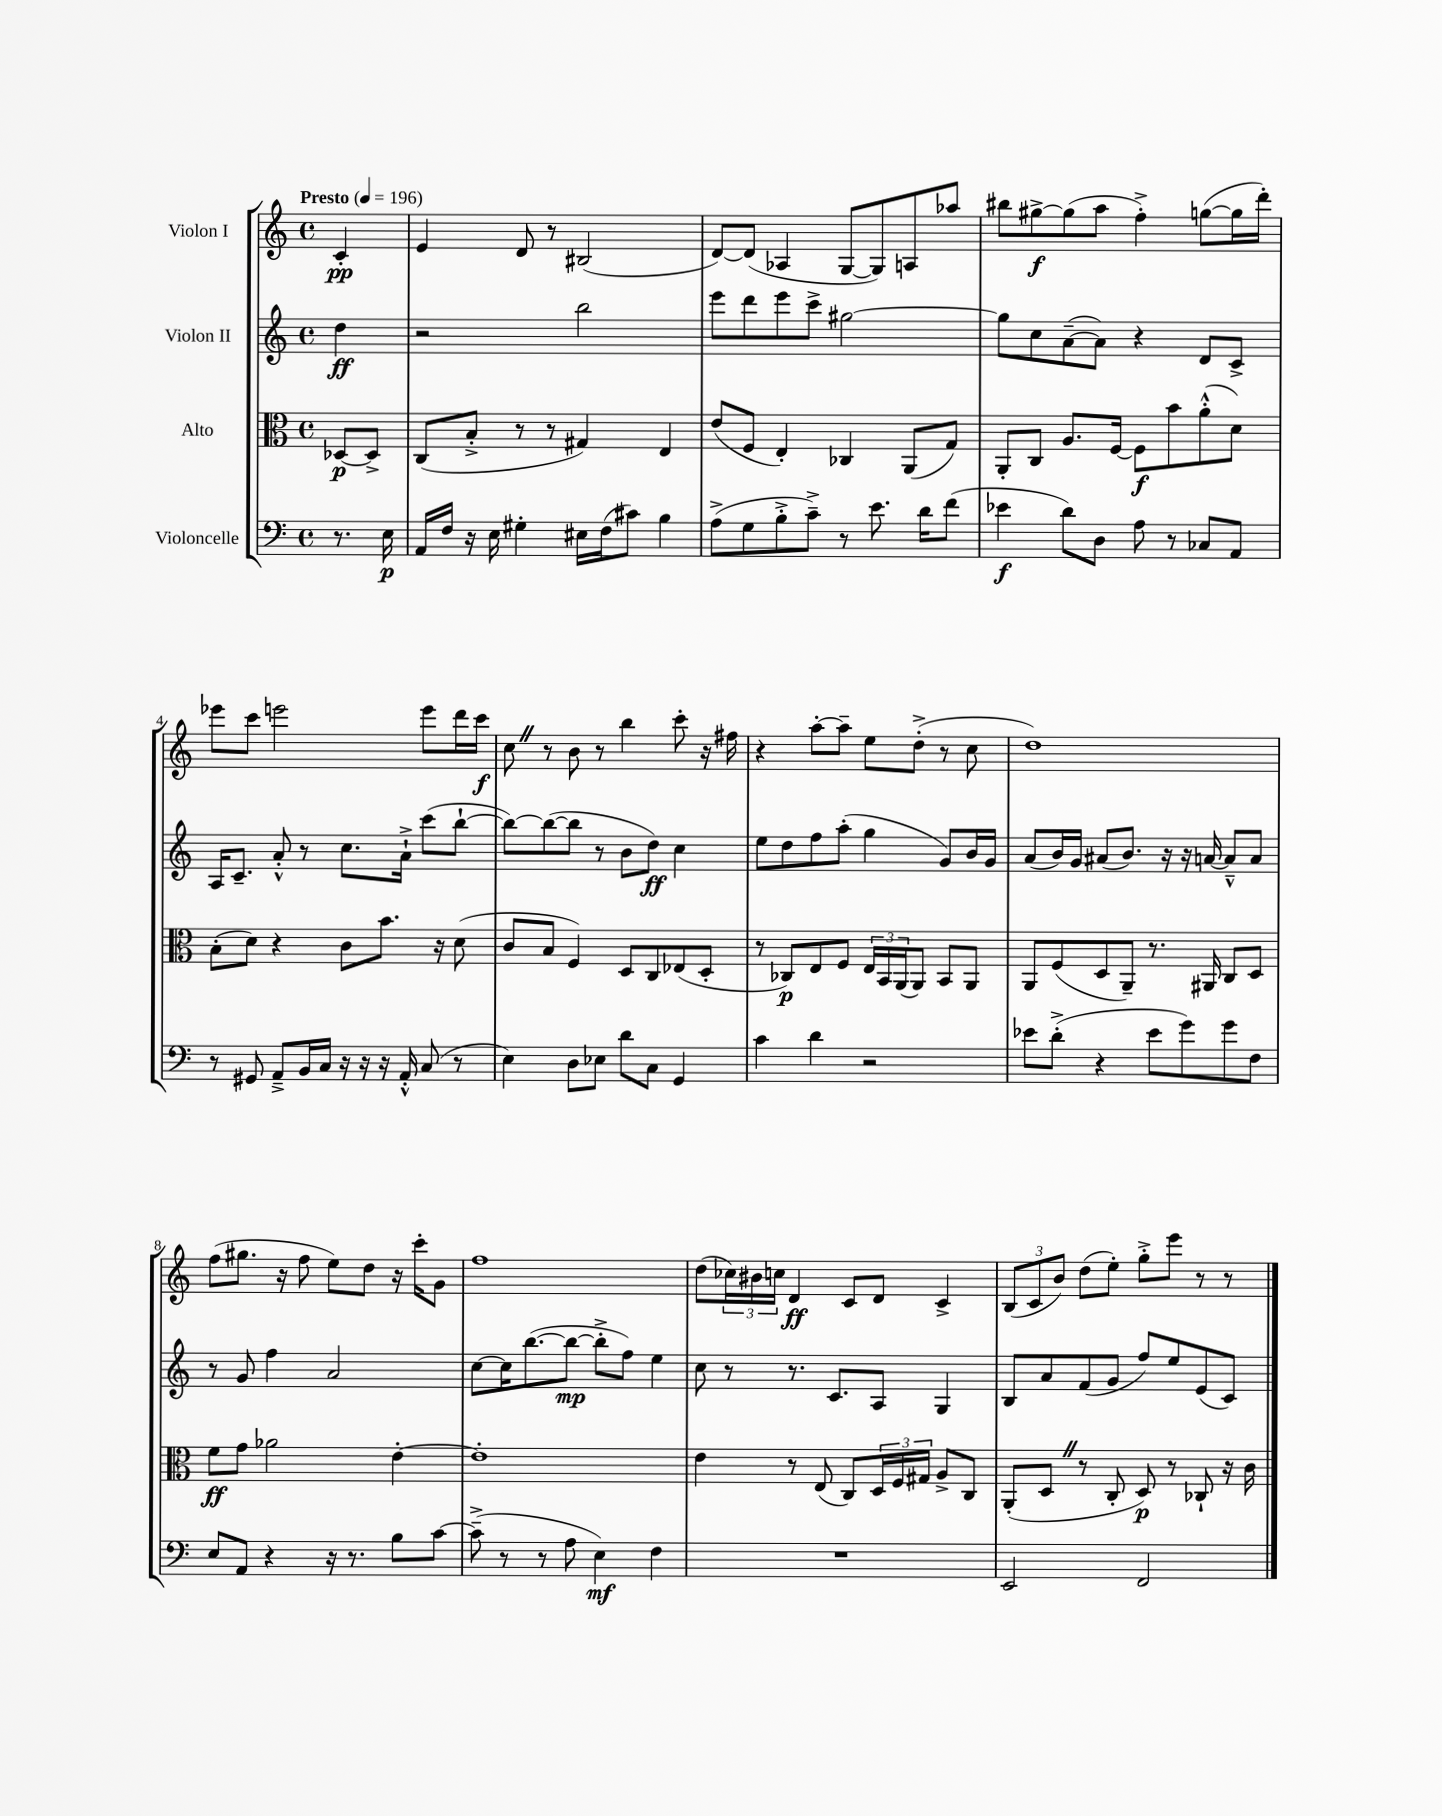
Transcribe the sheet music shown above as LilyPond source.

<<
\new StaffGroup <<
\new Staff = "s0" \with { instrumentName = "Violon I" } {
    \clef treble \key c \major \defaultTimeSignature \time 4/4 \partial 4 \tempo "Presto" 4 = 196
    c'4-.\pp |
    e'4 d'8 r8 bis2( |
    d'8~) d'8( aes4 g8~ g8) a8 aes''8 |
    bis''8 gis''8~->\f gis''8( a''8 f''4-.->) g''8~( g''16 d'''16-.) |
    ees'''8 c'''8 e'''2 e'''8 d'''16 c'''16\f |
    c''8 \once \override BreathingSign.text = \markup { \musicglyph "scripts.caesura.straight" } \breathe r8 b'8 r8 b''4 c'''8-. r16 fis''16 |
    r4 a''8~-. a''8-- e''8 d''8-.->( r8 c''8 |
    d''1) |
    f''8( gis''8. r16 f''8 e''8) d''8 r16 c'''16-. g'8 |
    f''1 |
    d''8( \tuplet 3/2 { ces''16) bis'16 c''16 } d'4\ff c'8 d'8 c'4-> |
    \tuplet 3/2 { b8( c'8 b'8) } d''8( e''8-.) g''8-.-> e'''8 r8 r8 \bar "|." |
}
\new Staff = "s1" \with { instrumentName = "Violon II" } {
    \clef treble \key c \major \defaultTimeSignature \time 4/4 \partial 4
    d''4\ff |
    r2 b''2 |
    e'''8 d'''8 e'''8 c'''8-> gis''2~ |
    gis''8 c''8 a'8~--( a'8) r4 d'8 c'8-> |
    a16 c'8.-- a'8-.-^ r8 c''8. a'16-!-> c'''8( b''8~-! |
    b''8~) b''8~( b''8 r8 b'8 d''8\ff) c''4 |
    e''8 d''8 f''8 a''8-.( g''4 g'8) b'16 g'16 |
    a'8( b'16) g'16 ais'8( b'8.) r16 r16 a'16~ a'8---^ a'8 |
    r8 g'8 f''4 a'2 |
    c''8~ c''16 b''8.~( b''8~\mp b''8-.-> f''8) e''4 |
    c''8 r8 r8. c'8. a8 g4 |
    b8 a'8 f'8( g'8 f''8) e''8 e'8( c'8) \bar "|." |
}
\new Staff = "s2" \with { instrumentName = "Alto" } {
    \clef alto \key c \major \defaultTimeSignature \time 4/4 \partial 4
    des8~\p des8-> |
    c8( b8-.-> r8 r8 gis4) e4 |
    e'8( f8 e4-.) ces4 a,8( g8) |
    a,8-. c8 a8. f16~ f8\f b'8 a'8-.-^( d'8) |
    b8-.( d'8) r4 c'8 b'8. r16 d'8( |
    c'8 b8 f4) d8 c8 ees8( d8-. |
    r8 ces8\p) e8 f8 \tuplet 3/2 { e16 b,16 a,16( } a,8) b,8 a,8 |
    a,8 f8( d8 a,8--) r8. ais,16 c8 d8 |
    f'8\ff g'8 aes'2 e'4~-. |
    e'1-. |
    e'4 r8 e8( c8) \tuplet 3/2 { d16 f16 gis16 } a8-> c8 |
    a,8-.( d8 \once \override BreathingSign.text = \markup { \musicglyph "scripts.caesura.straight" } \breathe r8 c8-. d8\p) r8 ces8-! r16 c'16 \bar "|." |
}
\new Staff = "s3" \with { instrumentName = "Violoncelle" } {
    \clef bass \key c \major \defaultTimeSignature \time 4/4 \partial 4
    r8. e16\p |
    a,16 f16 r16 e16 gis4-. eis16 f16( cis'8) b4 |
    a8->( g8 b8-.-> c'8--->) r8 e'8. d'16 f'8( |
    ees'4\f d'8) d8 a8 r8 ces8 a,8 |
    r8 gis,8 a,8---> b,16 c16 r16 r16 r16 a,16-.-^ c8( r8 |
    e4) d8 ees8 d'8 c8 g,4 |
    c'4 d'4 r2 |
    ees'8 d'8-.->( r4 ees'8 g'8) g'8 f8 |
    e8 a,8 r4 r16 r8. b8 c'8~ |
    c'8--->( r8 r8 a8 e4\mf) f4 |
    R1 |
    e,2 f,2 \bar "|." |
}
>>
>>
